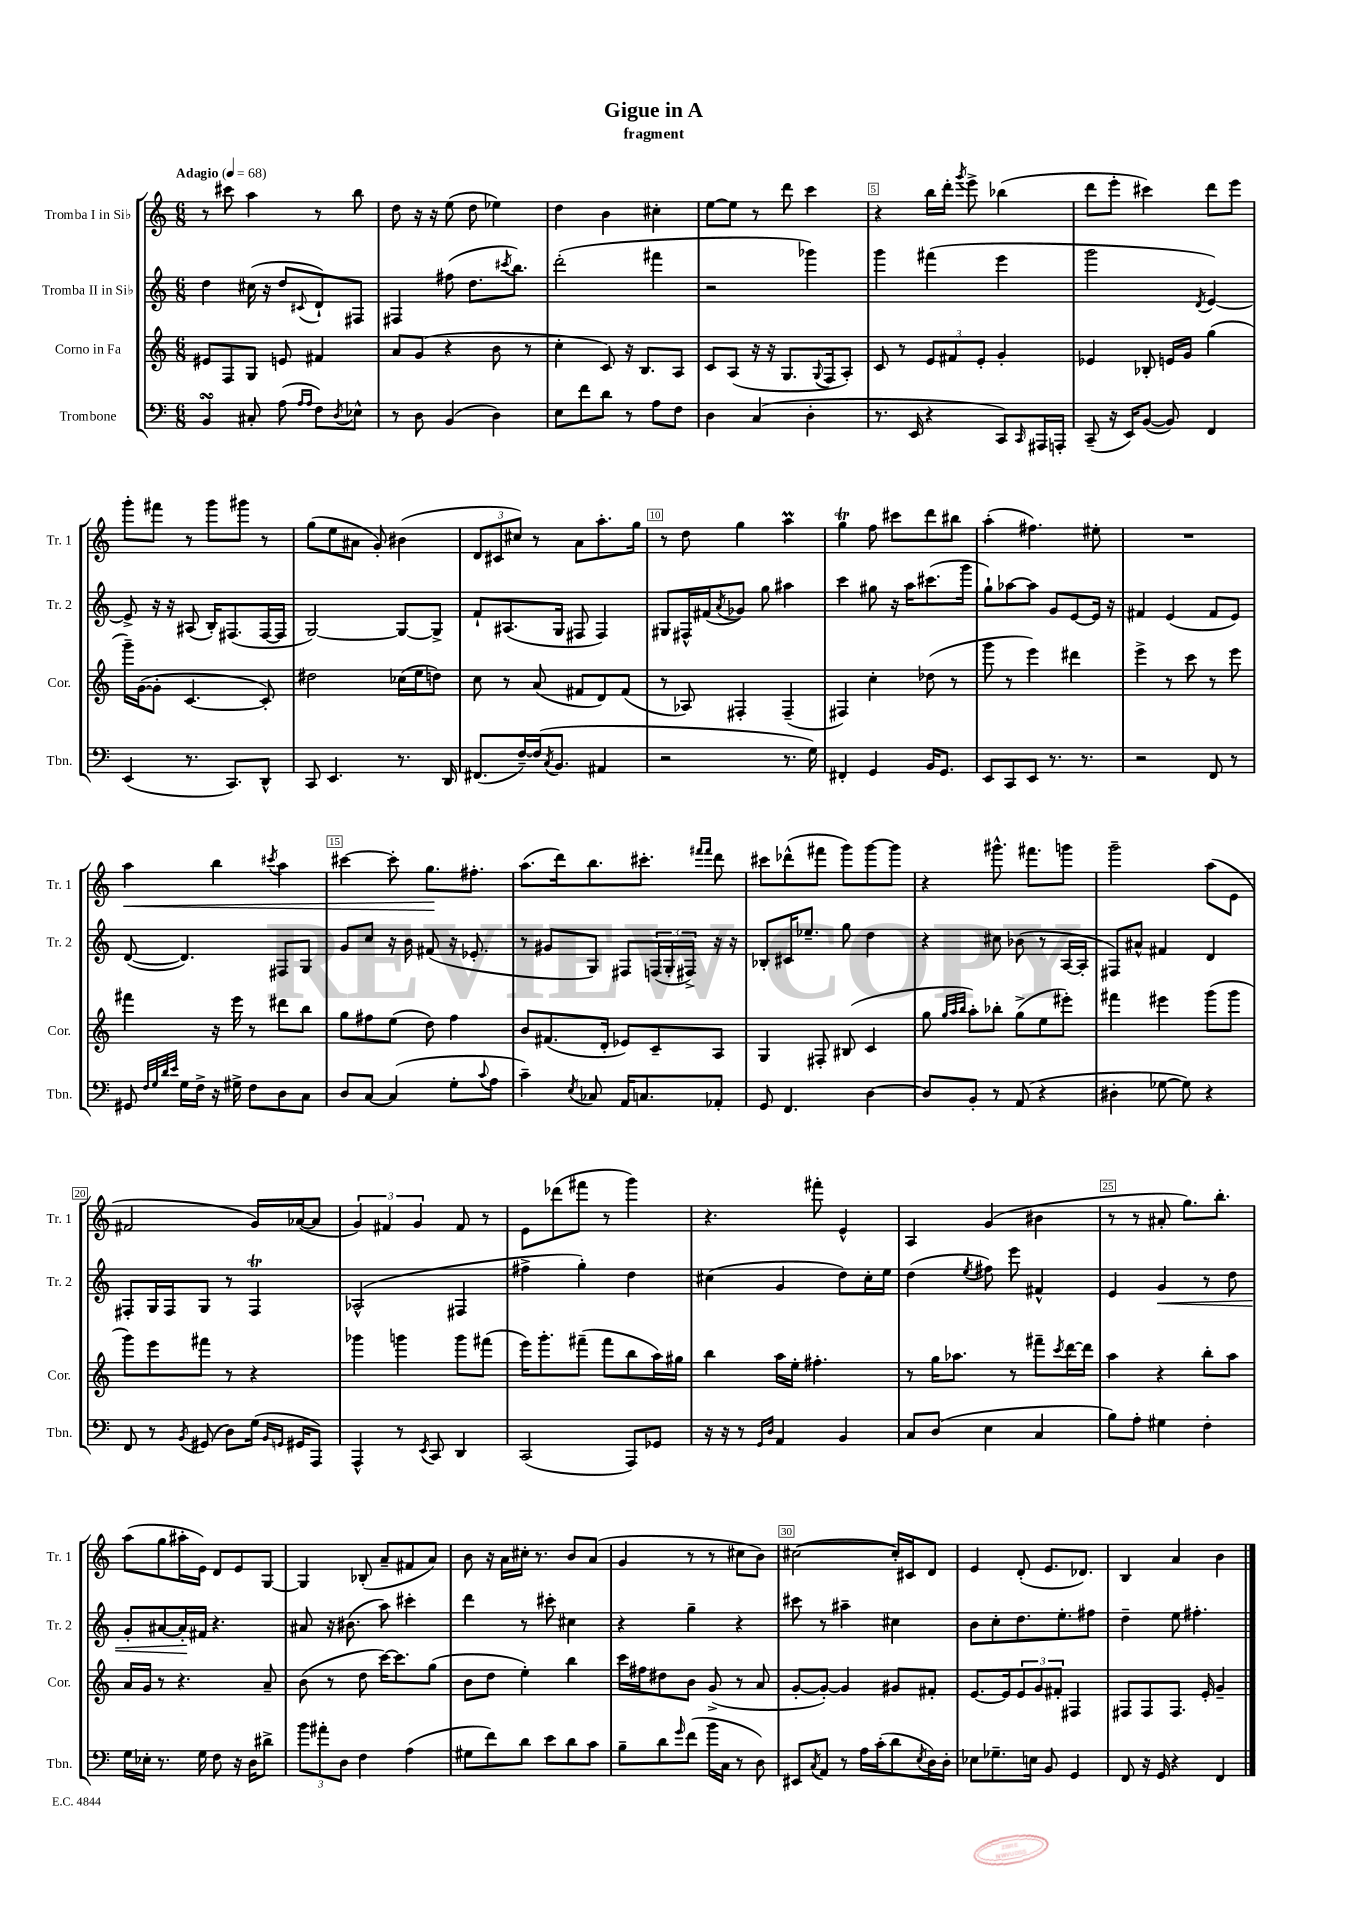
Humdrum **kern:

**kern	**kern	**kern	**kern
*staff4	*staff3	*staff2	*staff1
*clefF4	*clefG2	*clefG2	*clefG2
*k[]	*k[]	*k[]	*k[]
*M6/8	*M6/8	*M6/8	*M6/8
*MM68	*MM68	*MM68	*MM68
4BB	8e#	4dd	8r
.	8F	.	8ccc#
8C#'	8G	(16cc#	4aa
.	.	16r	.
(8A	8e	8dd	.
16qqA	.	.	.
16qqA	.	8qqc#	.
8F)	4f#	8d`)	8r
8qD	.	.	.
8E-^^	.	8F#	8bb
=	=	=	=
8r	8a	4F#	8dd
8D	(8g	.	16r
.	.	.	16r
(4BB	4r	(8ff#	(8ee
.	.	8.dd	8dd
4D)	8b	.	4ee-)
.	.	8qccc#	.
.	.	8.bb)	.
.	8r	.	.
=	=	=	=
8E	4cc'	(2ddd'	4dd
8f	.	.	.
8d	8c)	.	4b
8r	16r	.	.
.	8.B	.	.
8A	.	4fff#	4cc#'
8F	8A	.	.
=	=	=	=
4D	8c	2r	[8ee
.	(8A	.	8ee]
(4C	16r	.	8r
.	16r	.	.
.	8.G	.	8ddd
4D'	.	4ggg-)	4ccc
.	8qqG	.	.
.	16F	.	.
.	8A')	.	.
=	=	=	=
8.r	8c	4ggg	4r
.	8r	.	.
16EE	.	.	.
4r	12e	(4fff#	16bb
.	.	.	16ddd'
.	12f#	.	.
.	.	.	8qggg
.	.	.	8eee^
.	12e'	.	.
8CC)	4g'	4eee	(4bb-
16qqCC	.	.	.
16AAA#	.	.	.
16AAA'	.	.	.
=	=	=	=
(8CC~	4e-	2ggg	8ddd
16r	.	.	8eee'
16EE)	.	.	.
([8BB	8B-'	.	4ccc#)
8BB])	16e	.	.
.	16g	.	.
.	.	8qd	.
4FF	(4gg	[4e)	8ddd
.	.	.	8eee
=	=	=	=
(4EE	16ggg~)	8e^]	8ggg'
.	([16g	.	.
.	8g']	16r	8fff#
.	.	16r	.
8.r	[4.c	(8A#	8r
.	.	16B')	8ggg
8.CC)	.	(8.F#	.
.	.	.	8ggg#
8DD^^	8c'])	[16F#	8r
.	.	16F#]	.
=	=	=	=
8CC	2dd#	[2G)	(8gg
4.EE	.	.	8ee
.	.	.	8a#
.	.	.	8g')
8.r	(16cc-	8G_	(4b#
.	16ee	.	.
.	8dd)	8G^]	.
16DD	.	.	.
=	=	=	=
(8.FF#	8cc	8f`	12d
.	.	.	12c#
.	8r	(8.A#	.
.	.	.	12cc#)
[16F~)	.	.	.
(16F]	(8a	.	8r
8qC	.	.	.
8.BB	.	16G	.
.	8f#	8F#	8a
4AA#	8d)	4F#)	8.aa'
.	(8f#	.	.
.	.	.	16gg
=	=	=	=
2r	8r	8G#	8r
.	8A-)	16F#^^	8dd
.	.	(16f#	.
.	.	8qa	.
.	4F#'	8g-)	4gg
.	.	8gg	.
8.r	(4F#~	4aa#	4aa
16G)	.	.	.
=	=	=	=
4FF#'	4F#)	4ccc	4gg
4GG	4cc'	8gg#	8ff
.	.	16r	8ccc#
.	.	16aa	.
16BB	(8dd-	(8.ccc#	8ddd
8.GG	.	.	.
.	8r	.	8bb#
.	.	16ggg	.
=	=	=	=
8EE	8ggg	8gg`)	(4aa'
8CC	8r	[8aa-	.
8EE	4eee)	8aa-]	4.ff#)
8.r	.	8g	.
.	4ddd#	[8e	.
8.r	.	.	.
.	.	16e]	8ee#'
.	.	16r	.
=	=	=	=
2r	4eee^	4f#	2.r
.	8r	(4e	.
.	8ccc	.	.
8FF	8r	8f#	.
8r	8eee	8e)	.
=	=	=	=
8GG#	4fff#	([8d	4aa
32qqF	.	.	.
32qqG	.	.	.
32qqd	.	.	.
32qqe	.	.	.
16G	.	4.d])	.
16F^	.	.	.
16r	16r	.	4bb
16G#^	16eee	.	.
8F	8r	.	.
.	.	.	8qccc#
8D	8ddd#	8F#	4aa
8C	8bb	8G	.
=	=	=	=
8D	8gg	8g	[4ccc#
[8C	8ff#	8cc	.
(4C]	(8ee	16r	8ccc#']
.	.	16b	.
.	8dd)	(8f#	8.gg
8G'	4ff#	16r	.
.	.	8.e-'	8.ff#'
8qqc	.	.	.
8A	.	.	.
=	=	=	=
4c~)	8b	8r	(8.aa
.	(8.f#	8g#	.
.	.	.	16ddd)
8qE	.	.	.
8C-	.	8G)	8.bb
.	16d'	.	.
16AA	8e-)	8F#	.
8.C	.	.	8.ccc#'
.	8c~	(24F	.
.	.	24G'	.
.	.	24F#^)	.
.	.	.	16qqfff#
.	.	.	16qqfff#
8AA-'	8A	16r	8ddd
.	.	16r	.
=	=	=	=
8GG	4G	8B-'	8ccc#
4.FF	.	16c#	(8ddd-^^
.	.	8.ee-~	.
.	8F#'	.	8fff#
.	(8B#	8gg	8ggg)
[4D	4c	4dd	[8ggg
.	.	.	8ggg]
=	=	=	=
8D]	8gg	4r	4r
.	32qqgg	.	.
.	32qqaa	.	.
.	32qqbb	.	.
8BB'	8aa')	.	.
8r	8bb-'	8cc#	8.ggg#^^
(8AA	(8gg^	(8b-	.
.	.	.	8.fff#
4r	8ee	8r	.
.	8eee#')	[16A	8ggg
.	.	16A']	.
=	=	=	=
4D#'	4fff#	8F#)	2ggg~
.	.	8a#^^	.
[8G-	4eee#	4f#	.
8G-])	.	.	.
4r	(8ggg	4d	(8aa
.	8ggg	.	8e
=	=	=	=
8FF	8ggg)	8F#'	2f#
8r	8eee	16G	.
.	.	16F#	.
8qBB	.	.	.
(8GG#	8fff#	8G	.
8D)	8r	8r	.
(16G	4r	4F#	16g)
16qqBB	.	.	.
16qqGG	.	.	.
16GG#	.	.	([16a-
8AAA)	.	.	8a-]
=	=	=	=
4AAA^^	4ggg-	(2A-^^	6g)
.	.	.	6f#
8r	4ggg	.	.
.	.	.	6g
8qEE	.	.	.
8CC	.	.	.
4DD	8ggg	4F#	8f#
.	(8fff#	.	8r
=	=	=	=
(2CC	16eee)	4ff#^	8e
.	8.ggg'	.	.
.	.	.	(8ddd-
.	(8fff#~	4gg')	8fff#
.	8fff#	.	8r
8AAA)	8bb	4dd	4ggg)
8GG-	16aa)	.	.
.	16gg#	.	.
=	=	=	=
16r	4bb	(4cc#	4.r
16r	.	.	.
8r	.	.	.
16qqGG	.	.	.
16qqD	.	.	.
4AA	16aa	4g	.
.	16ee'	.	.
.	4.ff#'	.	8fff#'
4BB	.	8dd)	4e^^
.	.	16cc#'	.
.	.	16ee	.
=	=	=	=
8C	8r	(4dd	4A
(8D	16gg	.	.
.	8.aa-	.	.
.	.	8qee	.
4E	.	8ff#)	(4g
.	8r	8eee	.
4C	8fff#~	4f#^^	4b#
.	8qccc	.	.
.	[16ddd	.	.
.	16ddd]	.	.
=	=	=	=
8B)	4aa	4e	8r
8A'	.	.	8r
4G#	4r	4g	8a#'
.	.	.	8.gg)
4F'	8bb'	8r	.
.	.	.	8.bb'
.	8aa	8dd	.
=	=	=	=
16G	16a	8g'	(8aa
16E-'	16g	.	.
8.r	8r	[8a#	8gg
.	4.r	16a#']	16aa#'
16G	.	16f#	16e)
8F	.	4.r	8d
16r	.	.	8e
16D	.	.	.
8d#^	8a~	.	[8G
=	=	=	=
12b	(8b	8a#	4G]
12a#'	.	.	.
.	8r	16r	.
12D	.	.	.
.	.	(8.b#	.
4F	8dd	.	(8B-'
.	[16ccc)	8aa)	8a~
.	8.ccc]	.	.
(4A	.	4ccc#'	8f#
.	(8gg	.	8a)
=	=	=	=
8G#	8b	4ddd	8b
8f)	8dd	.	16r
.	.	.	16a
8d	4ee')	8r	16cc#'
.	.	.	8.r
8e	.	8ccc#'	.
8d	4bb	4cc#	8b
8c	.	.	(8a
=	=	=	=
8B~	16ccc	4r	4g
.	16ff#	.	.
8d	8dd#	.	.
16qqg	.	.	.
(8f	8b	4gg~	8r
16b	(8g^	.	8r
16C	.	.	.
8r	8r	4r	8cc#
8D)	8a	.	8b)
=	=	=	=
8EE#	[8g'	8ccc#	([2cc#
8qC	.	.	.
8AA	8g'_)	8r	.
8r	4g]	4aa#~	.
16A	.	.	.
(16c'	.	.	.
8d	8g#	4cc#	16cc#'])
.	.	.	16c#
8qE	.	.	.
16D)	8f#'	.	8d
16D'	.	.	.
=	=	=	=
8E-	[8.e	8b	4e
8.G-~	.	8cc'	.
.	16e]	.	.
.	12e	8.dd	(8d'
16E	.	.	.
.	12g	.	.
8BB	.	.	8.e
.	12f#'	.	.
.	.	8.ee'	.
4GG	4F#	.	.
.	.	.	8.d-)
.	.	8ff#	.
=	=	=	=
8FF	8F#	4dd~	4B
16r	8F#	.	.
16GG	.	.	.
4r	8.F#	8ee	4a
.	.	4.ff#'	.
.	16e'	.	.
4FF	4g~	.	4b
==	==	==	==
*-	*-	*-	*-
